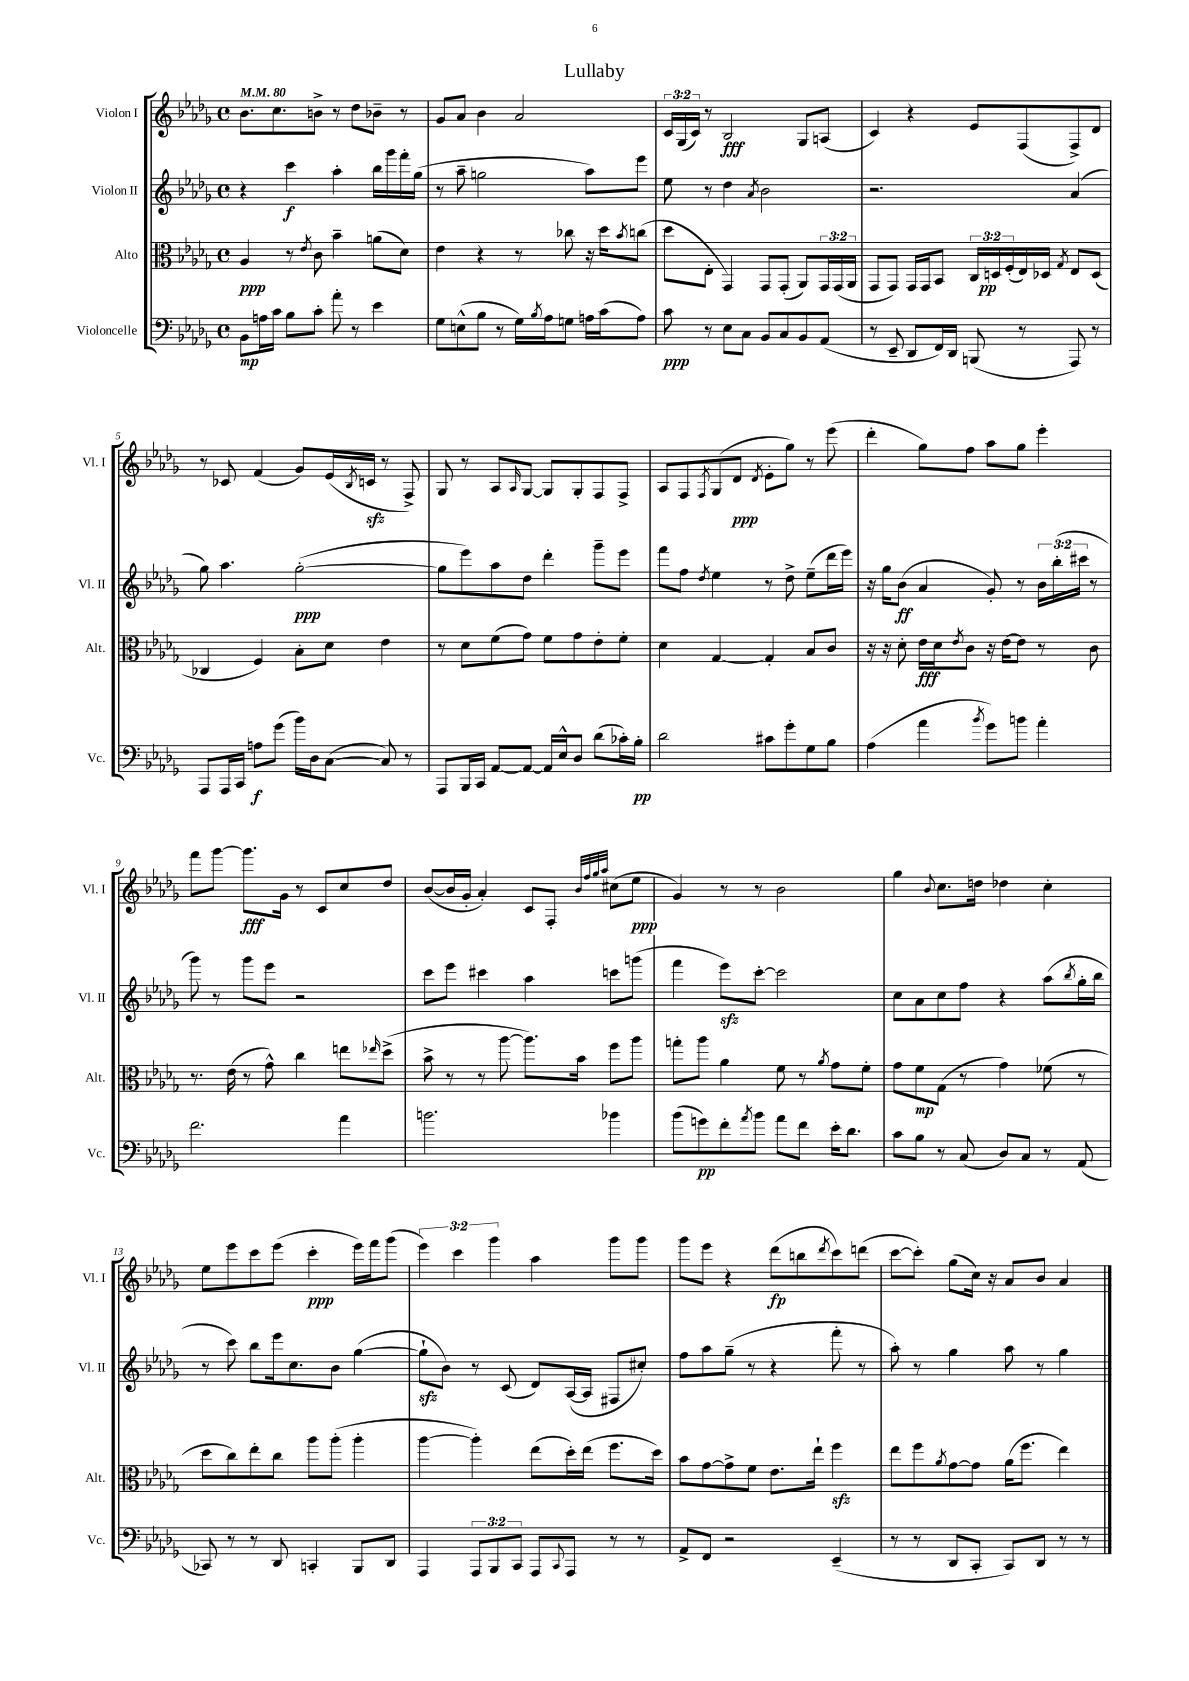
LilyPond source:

\header { title = "Lullaby" }
<<
\new StaffGroup <<
\new Staff = "s0" \with { instrumentName = "Violon I" shortInstrumentName = "Vl. I" } {
    \clef treble \key des \major \defaultTimeSignature \time 4/4 \override Staff.TupletNumber.text = #tuplet-number::calc-fraction-text \tempo 4 = 80
    bes'8. c''8. b'8-> r8 des''8 bes'8-- r8 |
    ges'8 aes'8 bes'4 aes'2 |
    \tuplet 3/2 { c'16 ges16( c'16) } r8 bes2\fff ges8 a8( |
    c'4) r4 ees'8 f8( f8->) des'8 |
    r8 ces'8 f'4( ges'8) ees'16( \acciaccatura { bes8 } c'16\sfz r8 f8->) |
    ges8 r8 aes8 \grace { aes16 } ges8~ ges8 ges8-. f8 f8-> |
    aes8 f8 \acciaccatura { f8 } ges8( des'8\ppp \acciaccatura { des'8 } ees'8-. ges''8) r8 ees'''8( |
    des'''4-. ges''8) f''8 aes''8 ges''8 ees'''4-. |
    f'''8 ges'''8~ ges'''8.\fff ges'16 r8 c'8 c''8 des''8 |
    bes'8~( bes'16 ges'16-. aes'4-.) c'8 f8-. \grace { bes'32 f''32 ges''32 aes''32 } cis''8( ees''8\ppp |
    ges'4) r8 r8 bes'2 |
    ges''4 \appoggiatura { bes'8 } c''8. d''16 des''4 c''4-. |
    ees''8 ees'''8 c'''8 ees'''8( c'''4-.\ppp ees'''16) f'''16 ges'''8( |
    \tuplet 3/2 { ees'''4) c'''4 ges'''4 } aes''4 ges'''8 ges'''8 |
    ges'''8 ees'''8 r4 des'''8\fp( b''8 \acciaccatura { des'''8 } c'''8) d'''8( |
    c'''8~ c'''8-.) ges''8( c''16) r16 aes'8 bes'8 aes'4 \bar "|." |
}
\new Staff = "s1" \with { instrumentName = "Violon II" shortInstrumentName = "Vl. II" } {
    \clef treble \key des \major \defaultTimeSignature \time 4/4 \override Staff.TupletNumber.text = #tuplet-number::calc-fraction-text
    r4 c'''4\f aes''4-. bes''16 ges'''16 f'''16-. ges''16( |
    r8 aes''8-- g''2 aes''8) ees'''8 |
    ees''8 r8 des''4 \acciaccatura { aes'8 } bes'2 |
    r2. aes'4( |
    ges''8) aes''4. ges''2~-.\ppp( |
    ges''8 ees'''8) aes''8 des''8 des'''4-. ges'''8-- ees'''8 |
    f'''8 f''8 \acciaccatura { des''8 } ees''4 r8 des''8-> ees''8--( des'''16 ees'''16) |
    r16 ges''16 bes'8\ff( aes'4 ges'8-.) r8 \tuplet 3/2 { bes'16 bes''16-.( cis'''16 } r8 |
    ges'''8) r8 ges'''8 ees'''8 r2 |
    c'''8 ees'''8 cis'''4 aes''4 c'''8 g'''8( |
    f'''4 ees'''8\sfz) c'''8~-. c'''2 |
    c''8 aes'8 c''8 f''8 r4 aes''8( \acciaccatura { bes''8 } ges''16-. bes''16 |
    r8 c'''8) bes''8 ees'''16 c''8. bes'8 ges''4~( |
    ges''8-!\sfz bes'8) r8 c'8( des'8) aes16~( aes16 fis8 cis''8-.) |
    f''8 aes''8 ges''8--( r8 r4 f'''8-. r8 |
    aes''8-.) r8 ges''4 aes''8 r8 ges''4 \bar "|." |
}
\new Staff = "s2" \with { instrumentName = "Alto" shortInstrumentName = "Alt." } {
    \clef alto \key des \major \defaultTimeSignature \time 4/4 \override Staff.TupletNumber.text = #tuplet-number::calc-fraction-text
    aes4\ppp r8 \acciaccatura { ees'8 } c'8 bes'4-- a'8( des'8) |
    ees'4 r4 r8 ces''8 r16 des''16 \acciaccatura { bes'8 } c''8( |
    des''8 ees8-. ges,4) ges,8 ges,8-.( aes,8) \tuplet 3/2 { ges,16 ges,16( aes,16 } |
    ges,8 ges,8) ges,16 ges,16 bes,8 \tuplet 3/2 { c16 d16\pp f16-.( } ees16) des16 \acciaccatura { ges8 } ees8 des8( |
    ces4 f4) bes8-. des'8 ees'4 |
    r8 des'8 f'8( ges'8) f'8 ges'8 ees'8-. f'8-. |
    des'4 ges4~ ges4-. bes8 c'8 |
    r16 r16 des'8-. ees'16\fff des'16 \acciaccatura { ees'8 } c'8 r16 ees'16~ ees'8 r8 c'8 |
    r8. ees'16( r8 ges'8-^) c''4 e''8 \grace { ees''16 } des''8->( |
    bes'8-> r8 r8 aes''8~ aes''8.) bes'16 f''8 aes''8 |
    g''8-. aes''8 aes'4 f'8 r8 \acciaccatura { aes'8 } ges'8 f'8-. |
    ges'8 f'8\mp ges8( r8 ges'4) fes'8( r8 |
    des''8 c''8) ees''8-. c''8 aes''8 aes''8-.( aes''4-. |
    aes''4~ aes''4-.) ees''8( des''16-.) ees''16( f''8. des''16) |
    bes'8 ges'8~ ges'8-> f'8 ees'8. ees''16-! f''4\sfz |
    ees''8 f''8 \acciaccatura { aes'8 } ges'8~ ges'8 aes'16( f''8. ees''4) \bar "|." |
}
\new Staff = "s3" \with { instrumentName = "Violoncelle" shortInstrumentName = "Vc." } {
    \clef bass \key des \major \defaultTimeSignature \time 4/4 \override Staff.TupletNumber.text = #tuplet-number::calc-fraction-text
    bes,8\mp a16 c'16 bes8 c'8-. aes'8-. r8 ees'4 |
    ges8 e8-^( bes8 r8 ges16) \acciaccatura { bes8 } aes16 g8 a16 c'16( a8) |
    c'8\ppp r8 ees8 c8 bes,8 c8 bes,8 aes,8( |
    r8 ees,8-- des,8 f,16) des,16 b,,8( r8 aes,,8) r8 |
    aes,,8 aes,,16 c,16 a8\f ges'8( bes'16) des16 c8~( c8) r8 |
    aes,,8 bes,,16 c,16 aes,8~ aes,8~ aes,16 ees16-^ des8 des'8( ces'16-.) bes16-.\pp |
    des'2 cis'8 ges'8-. ges8 bes8 |
    aes4( aes'4 \acciaccatura { bes'8 } ges'8) b'8 aes'4-. |
    f'2. aes'4 |
    b'2. bes'4 |
    bes'8( g'8\pp) f'8-. \acciaccatura { aes'8 } bes'8 aes'8 f'8 ees'16-. des'8. |
    c'8 bes8 r8 c8( des8) c8 r8 aes,8( |
    ces,8) r8 r8 des,8 c,4-. bes,,8 des,8 |
    aes,,4 \tuplet 3/2 { aes,,8 bes,,8 c,8 } aes,,8 \appoggiatura { c,8 } aes,,8 r8 r8 |
    aes,8-> f,8 r2 ees,4--( |
    r8 r8 des,8 c,8-. c,8) des,8 r8 r8 \bar "|." |
}
>>
>>
